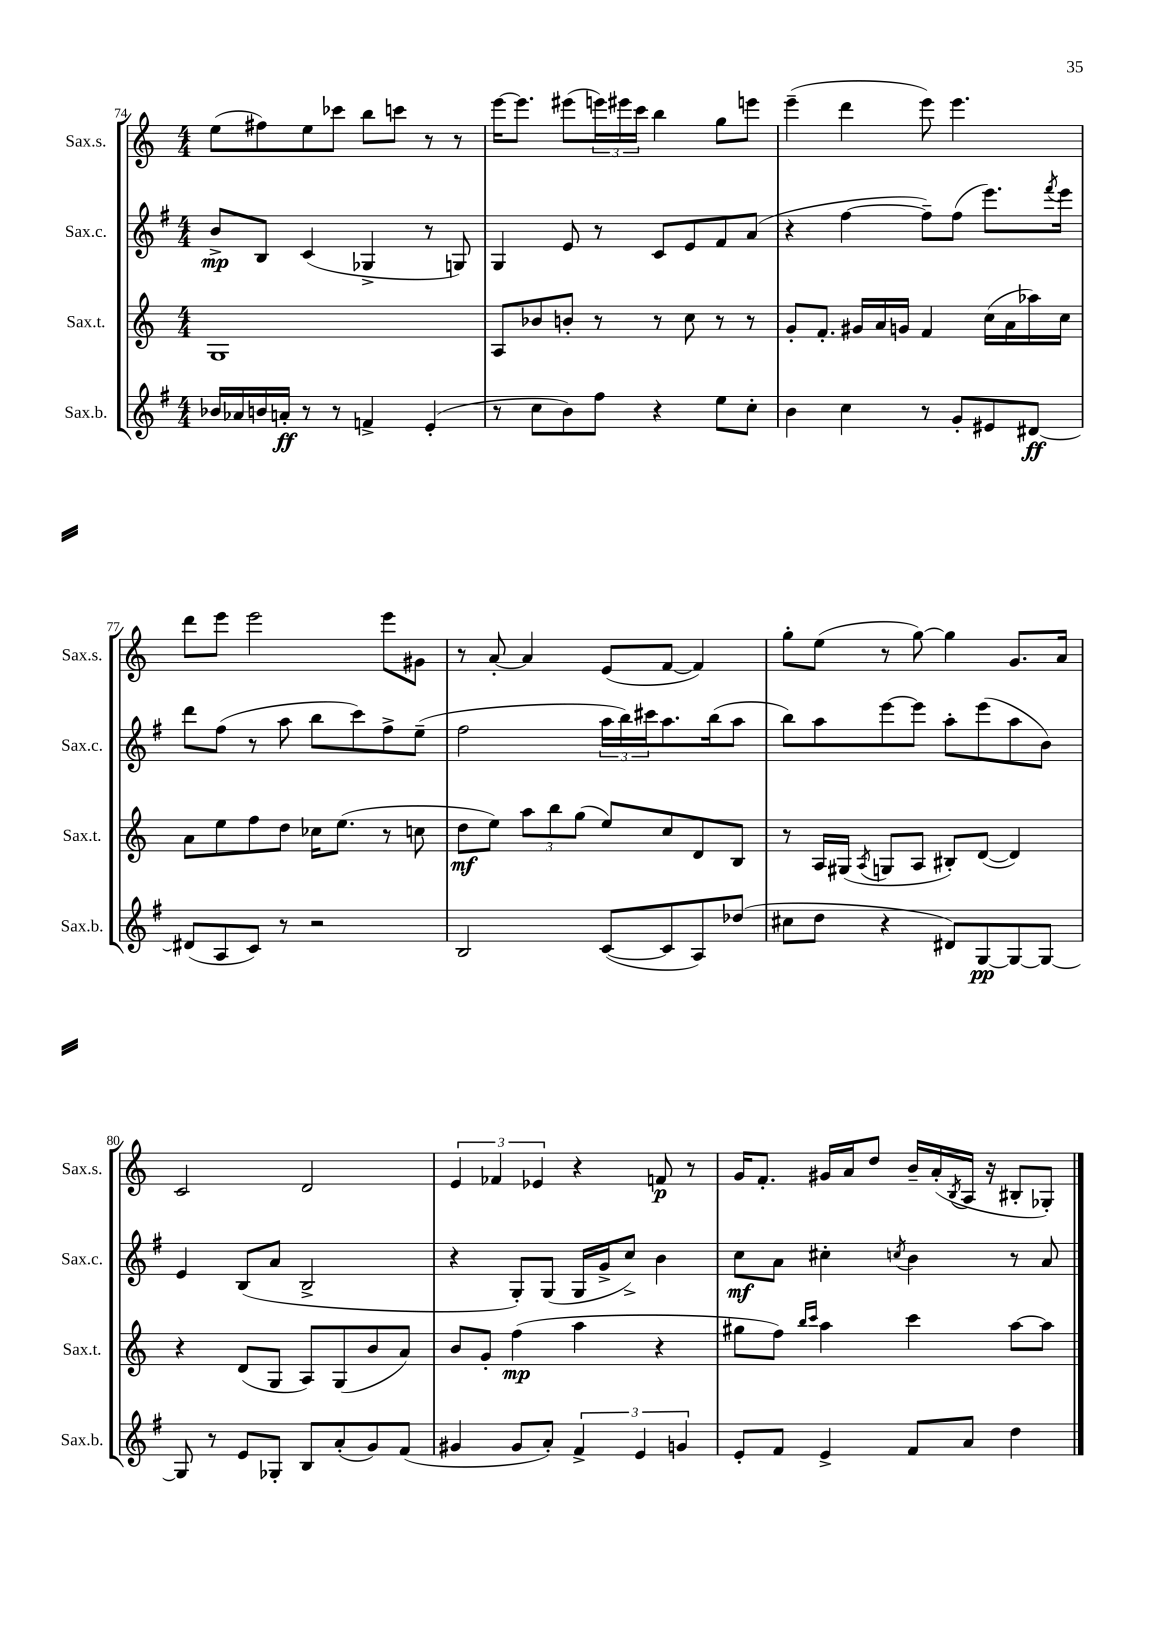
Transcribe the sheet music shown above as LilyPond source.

<<
\new StaffGroup <<
\new Staff = "s0" \with { instrumentName = "Sax.s." shortInstrumentName = "Sax.s." } {
    \clef treble \key c \major \numericTimeSignature \time 4/4
    e''8( fis''8) e''8 ces'''8 b''8 c'''8 r8 r8 |
    e'''16~ e'''8. eis'''8( \tuplet 3/2 { e'''16) eis'''16 c'''16 } b''4 g''8 e'''8 |
    e'''4--( d'''4 e'''8) e'''4. |
    d'''8 e'''8 e'''2 e'''8 gis'8 |
    r8 a'8~-. a'4 e'8( f'8~ f'4) |
    g''8-. e''8( r8 g''8~) g''4 g'8. a'16 |
    c'2 d'2 |
    \tuplet 3/2 { e'4 fes'4 ees'4 } r4 f'8\p r8 |
    g'16 f'8.-. gis'16 a'16 d''8 b'16-- a'16-.( \acciaccatura { b8 } a16 r16 bis8-. ges8-.) \bar "|." |
}
\new Staff = "s1" \with { instrumentName = "Sax.c." shortInstrumentName = "Sax.c." } {
    \clef treble \key g \major \numericTimeSignature \time 4/4
    b'8->\mp b8 c'4( ges4-> r8 g8) |
    g4 e'8 r8 c'8 e'8 fis'8 a'8( |
    r4 fis''4~ fis''8--) fis''8( e'''8.) \acciaccatura { fis'''8 } e'''16 |
    d'''8 fis''8( r8 a''8 b''8 c'''8) fis''8-> e''8--( |
    fis''2 \tuplet 3/2 { a''16 b''16) cis'''16 } a''8. b''16( a''8 |
    b''8) a''8 e'''8~ e'''8 a''8-. e'''8( a''8 b'8) |
    e'4 b8( a'8 b2-> |
    r4 g8-.) g8( g16 g'16-> c''8->) b'4 |
    c''8\mf a'8 cis''4-. \acciaccatura { c''8 } b'4 r8 a'8 \bar "|." |
}
\new Staff = "s2" \with { instrumentName = "Sax.t." shortInstrumentName = "Sax.t." } {
    \clef treble \key c \major \numericTimeSignature \time 4/4
    g1 |
    a8 bes'8 b'8-. r8 r8 c''8 r8 r8 |
    g'8-. f'8.-. gis'16 a'16 g'16 f'4 c''16( a'16 aes''16) c''16 |
    a'8 e''8 f''8 d''8 ces''16 e''8.( r8 c''8 |
    d''8\mf e''8) \tuplet 3/2 { a''8 b''8 g''8( } e''8) c''8 d'8 b8 |
    r8 a16 gis16( \acciaccatura { a8 } g8 a8 bis8-.) d'8~( d'4) |
    r4 d'8( g8 a8) g8( b'8 a'8) |
    b'8 g'8-. f''4\mp( a''4 r4 |
    gis''8 f''8) \grace { b''16 c'''16 } a''4 c'''4 a''8~ a''8 \bar "|." |
}
\new Staff = "s3" \with { instrumentName = "Sax.b." shortInstrumentName = "Sax.b." } {
    \clef treble \key g \major \numericTimeSignature \time 4/4
    bes'16 aes'16 b'16 a'16-.\ff r8 r8 f'4-> e'4-.( |
    r8 c''8 b'8) fis''8 r4 e''8 c''8-. |
    b'4 c''4 r8 g'8-. eis'8 dis'8~\ff |
    dis'8( a8 c'8) r8 r2 |
    b2 c'8~( c'8 a8) des''8( |
    cis''8 d''8 r4 dis'8) g8~\pp g8~ g8~ |
    g8 r8 e'8 ges8-. b8 a'8-.( g'8) fis'8( |
    gis'4 gis'8 a'8-.) \tuplet 3/2 { fis'4-> e'4 g'4 } |
    e'8-. fis'8 e'4-> fis'8 a'8 d''4 \bar "|." |
}
>>
>>
\layout { \context { \Score currentBarNumber = #74 } }
